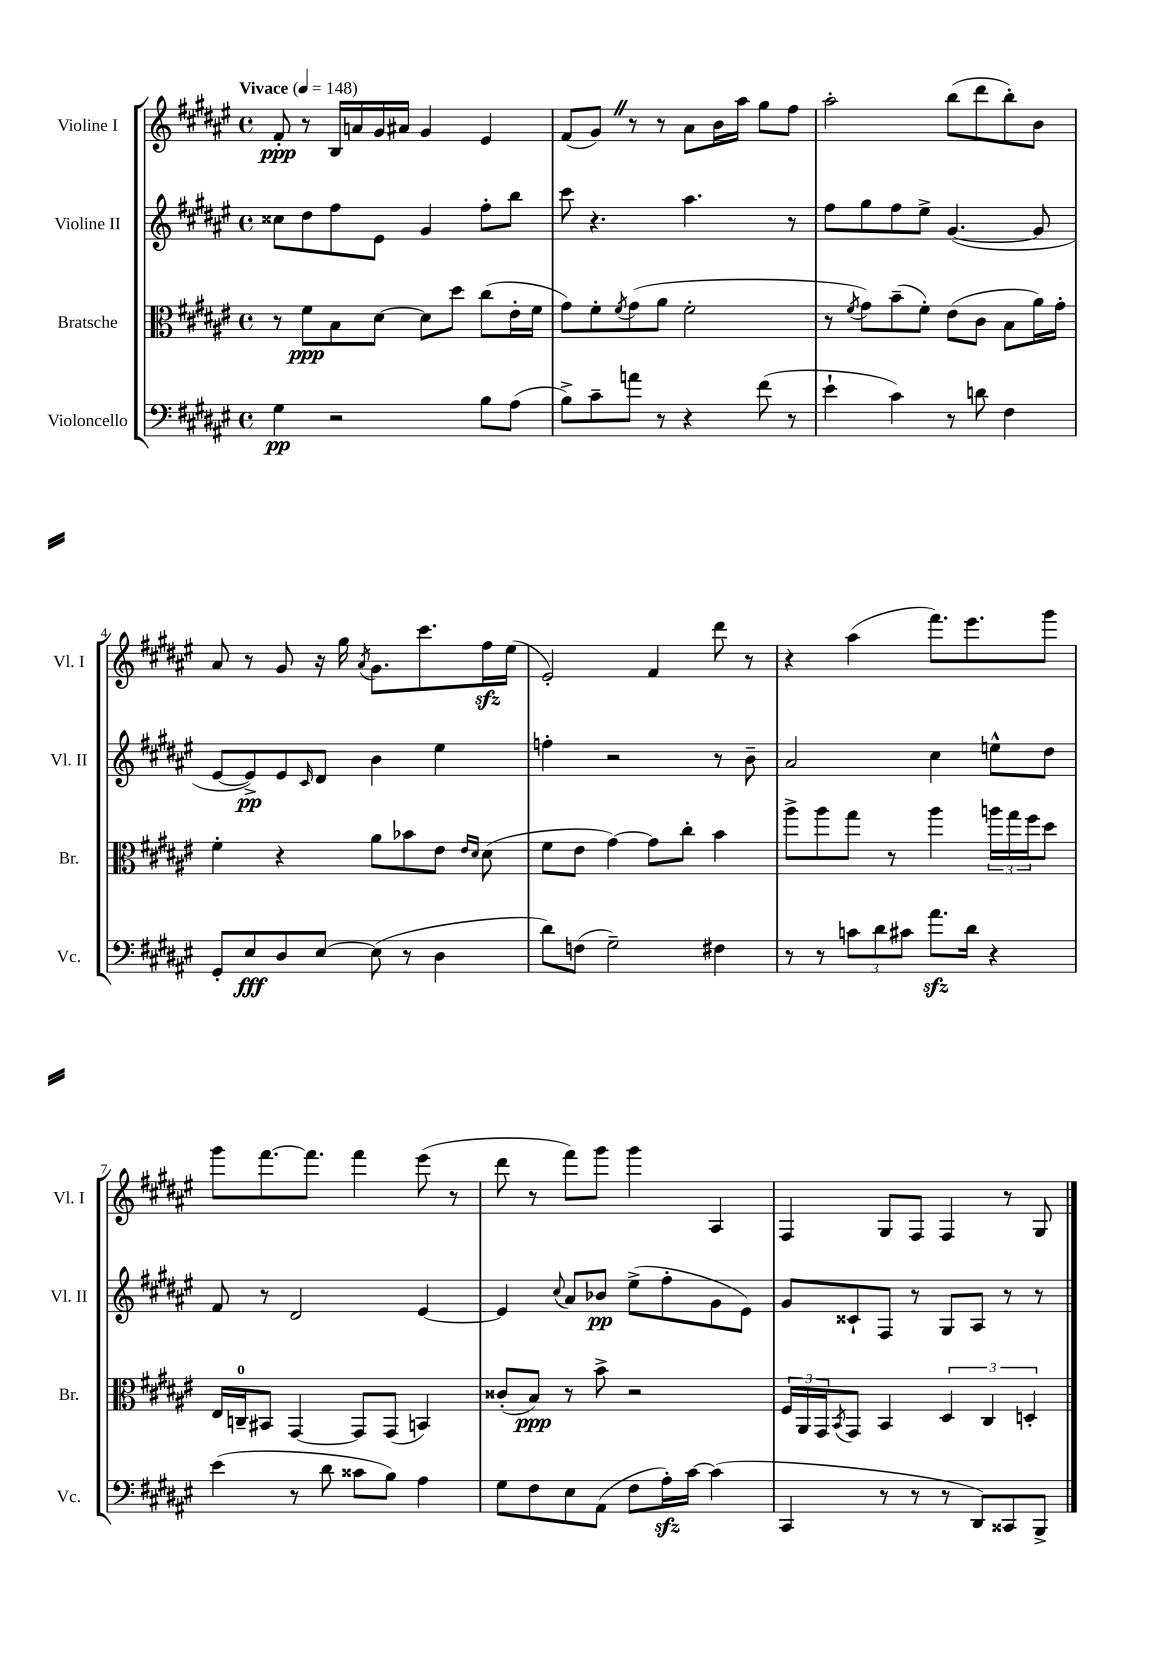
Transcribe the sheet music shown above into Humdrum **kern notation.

**kern	**dynam	**kern	**dynam	**kern	**dynam	**kern	**dynam
*part4	*part4	*part3	*part3	*part2	*part2	*part1	*part1
*staff4	*staff4	*staff3	*staff3	*staff2	*staff2	*staff1	*staff1
*I"Violoncello	*	*I"Bratsche	*	*I"Violine II	*	*I"Violine I	*
*I'Vc.	*	*I'Br.	*	*I'Vl. II	*	*I'Vl. I	*
*clefF4	*	*clefC3	*	*clefG2	*	*clefG2	*
*k[f#c#g#d#a#e#]	*	*k[f#c#g#d#a#e#]	*	*k[f#c#g#d#a#e#]	*	*k[f#c#g#d#a#e#]	*
*M4/4	*	*M4/4	*	*M4/4	*	*M4/4	*
*met(c)	*	*met(c)	*	*met(c)	*	*met(c)	*
*MM148	*	*MM148	*	*MM148	*	*MM148	*
=1	=1	=1	=1	=1	=1	=1	=1
!	!	!	!	!	!	!LO:TX:a:B:t=Vivace	!
4G#\	pp	8r	.	8cc##X\L	.	8f#'/	ppp
.	.	8f#\L	ppp	8dd#\	.	8r	.
2r	.	8B\	.	8ff#\	.	16B/LL	.
.	.	.	.	.	.	16an/	.
.	.	[8d#\J	.	8e#\J	.	16g#/	.
.	.	.	.	.	.	16a#X/JJ	.
.	.	8d#\L]	.	4g#/	.	4g#/	.
.	.	8dd#\J	.	.	.	.	.
8B\L	.	(8cc#\L	.	8ff#'\L	.	4e#/	.
(8A#\J	.	16e#'\L	.	8bb\J	.	.	.
.	.	16f#\JJ	.	.	.	.	.
=2	=2	=2	=2	=2	=2	=2	=2
8B^\L)	.	8g#\L)	.	8ccc#\	.	(8f#/L	.
8c#~\	.	8f#'\	.	4.r	.	8g#Z/J)	.
.	.	8qf#/	.	.	.	.	.
8an\J	.	(8g#\	.	.	.	8r	.
8r	.	8a#\J	.	.	.	8r	.
4r	.	2f#'\	.	4.aa#\	.	8a#\L	.
.	.	.	.	.	.	16b\L	.
.	.	.	.	.	.	16aa#\JJ	.
(8f#\	.	.	.	.	.	8gg#\L	.
8r	.	.	.	8r	.	8ff#\J	.
=3	=3	=3	=3	=3	=3	=3	=3
4e#`\	.	8r	.	8ff#\L	.	2aa#'\	.
.	.	8qf#/	.	.	.	.	.
.	.	8g#\L)	.	8gg#\	.	.	.
4c#\)	.	(8b~\	.	8ff#\	.	.	.
.	.	8f#'\J)	.	8ee#^\J	.	.	.
8r	.	(8e#\L	.	([4.g#/	.	(8bb\L	.
8dn\	.	8c#\J	.	.	.	8ddd#\	.
4F#\	.	8B\L	.	.	.	8bb'\)	.
.	.	16a#\L)	.	8g#/]	.	8b\J	.
.	.	16g#'\JJ	.	.	.	.	.
!!LO:LB:g=z
=4	=4	=4	=4	=4	=4	=4	=4
8GG#'/L	.	4f#'\	.	[8e#/L	.	8a#/	.
8E#/	fff	.	.	8e#^/])	pp	8r	.
8D#/	.	4r	.	8e#/	.	8g#/	.
.	.	.	.	16qqc#/	.	.	.
[8E#/J	.	.	.	8d#/J	.	16r	.
.	.	.	.	.	.	16gg#\	.
.	.	.	.	.	.	8qa#/	.
(8E#\]	.	8a#\L	.	4b\	.	8.g#\L	.
8r	.	8b-X\	.	.	.	.	.
.	.	.	.	.	.	8.ccc#\	.
4D#\	.	8e#\J	.	4ee#\	.	.	.
.	.	16qqe#/LL	.	.	.	.	.
.	.	16qqd#/JJ	.	.	.	.	.
.	.	(8d#\	.	.	.	16ff#zz\L	.
.	.	.	.	.	.	(16ee#\JJ	.
=5	=5	=5	=5	=5	=5	=5	=5
8d#\L)	.	8f#\L	.	4ffn'\	.	2e#'/)	.
(8Fn\J	.	8e#\J	.	.	.	.	.
2G#~\)	.	[4g#\)	.	2r	.	.	.
.	.	8g#\L]	.	.	.	4f#/	.
.	.	8cc#'\J	.	.	.	.	.
4F#X\	.	4b\	.	8r	.	8ddd#\	.
.	.	.	.	8b~\	.	8r	.
=6	=6	=6	=6	=6	=6	=6	=6
8r	.	8aa#^\L	.	2a#/	.	4r	.
8r	.	8aa#\	.	.	.	.	.
12cn\L	.	8gg#\J	.	.	.	(4aa#\	.
12d#\	.	.	.	.	.	.	.
.	.	8r	.	.	.	.	.
12c#X\J	.	.	.	.	.	.	.
8.a#zz\L	.	4aa#\	.	4cc#\	.	8.fff#\L)	.
16d#\Jk	.	.	.	.	.	8.eee#\	.
4r	.	24aan\LL	.	8een^^\L	.	.	.
.	.	24gg#\	.	.	.	.	.
.	.	24ff#\J	.	.	.	.	.
.	.	8dd#\J	.	8dd#\J	.	8ggg#\J	.
!!LO:LB:g=z
=7	=7	=7	=7	=7	=7	=7	=7
(4e#\	.	16E#/LL	.	8f#/	.	8ggg#\L	.
.	.	16Cn~/J	.	.	.	.	.
.	.	8BB#X/J	.	8r	.	[8.fff#\	.
8r	.	[4GG#/	.	2d#/	.	.	.
.	.	.	.	.	.	8.fff#\J]	.
8d#\	.	.	.	.	.	.	.
8c##X\L	.	8GG#/L]	.	.	.	4fff#\	.
8B\J)	.	(8GG#/J	.	.	.	.	.
4A#\	.	4BBn/)	.	[4e#/	.	(8eee#\	.
.	.	.	.	.	.	8r	.
=8	=8	=8	=8	=8	=8	=8	=8
8G#\L	.	(8c##X'/L	.	4e#/]	.	8ddd#\	.
8F#\	.	8B/J)	ppp	.	.	8r	.
.	.	.	.	8qqcc#/	.	.	.
8E#\	.	8r	.	8a#/L	.	8fff#\L)	.
(8AA#\J	.	8b^\	.	8b-X/J	pp	8ggg#\J	.
8F#\L	.	2r	.	(8ee#^\L	.	4ggg#\	.
16A#zz'\L)	.	.	.	8ff#'\	.	.	.
[16c#\JJ	.	.	.	.	.	.	.
(4c#\]	.	.	.	8g#\	.	4A#/	.
.	.	.	.	8e#\J)	.	.	.
=9	=9	=9	=9	=9	=9	=9	=9
4CC#/	.	24F#/LL	.	8g#/L	.	4F#/	.
.	.	24AA#/	.	.	.	.	.
.	.	24GG#/J	.	.	.	.	.
.	.	8qBB/	.	.	.	.	.
.	.	8GG#/J	.	8c##X`/	.	.	.
8r	.	4BB/	.	8F#/J	.	8G#/L	.
8r	.	.	.	8r	.	8F#/J	.
8r	.	6D#/	.	8G#/L	.	4F#/	.
8DD#/L)	.	.	.	8A#/J	.	.	.
.	.	6C#/	.	.	.	.	.
8CC##X/	.	.	.	8r	.	8r	.
.	.	6Dn'/	.	.	.	.	.
8BBB^/J	.	.	.	8r	.	8G#/	.
==	==	==	==	==	==	==	==
*-	*-	*-	*-	*-	*-	*-	*-
